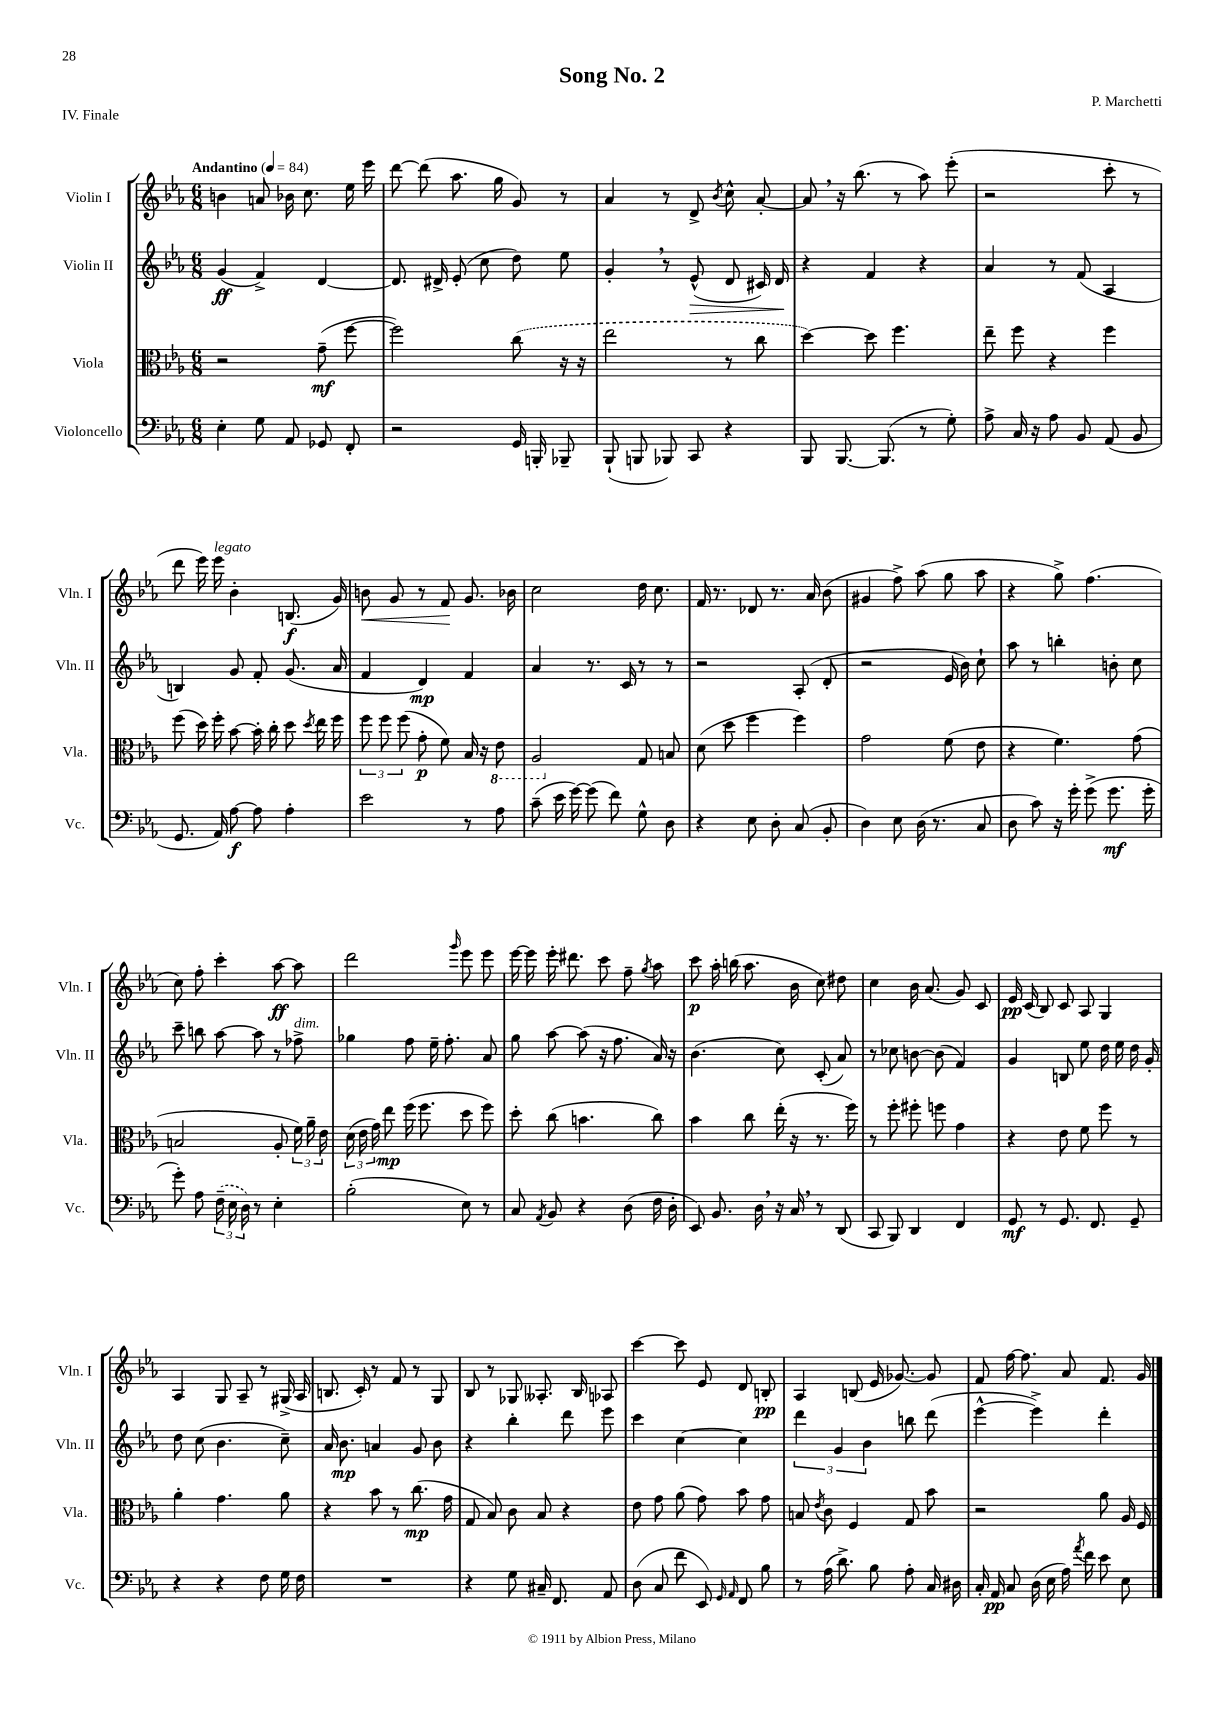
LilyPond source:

\header { title = "Song No. 2" composer = "P. Marchetti" piece = "IV. Finale" }
<<
\new StaffGroup <<
\new Staff = "s0" \with { instrumentName = "Violin I" shortInstrumentName = "Vln. I" } {
    \clef treble \key ees \major \numericTimeSignature \time 6/8 \tempo "Andantino" 4 = 84
    \autoBeamOff b'4 a'8 bes'16 c''8. ees''16 ees'''16 |
    d'''8~ d'''8( aes''8. g''16 g'8) r8 |
    aes'4 r8 d'8-> \acciaccatura { bes'8 } c''8-^ aes'8~-. |
    aes'8 \breathe r16 bes''8.( r8 aes''8) ees'''8-.( |
    r2 c'''8-. r8 |
    d'''8 ees'''16) ees'''16^\markup { \italic "legato" } bes'4-. b8.\f( g'16) |
    b'8\< g'8 r8 f'8\! g'8. bes'16 |
    c''2 d''16 c''8. |
    f'16 r8. des'8 r8. aes'16 bes'8( |
    gis'4 f''8->) aes''8( g''8 aes''8 |
    r4 g''8->) f''4.( |
    c''8) f''8-. c'''4-. aes''8~\ff aes''8 |
    d'''2 \grace { g'''16 } ees'''8 ees'''8 |
    ees'''16~ ees'''16 ees'''16-. dis'''8. c'''8 f''8-- \acciaccatura { g''8 } aes''8 |
    c'''8\p aes''16-. b''16( aes''8. bes'16 c''8) dis''8 |
    c''4 bes'16 aes'8.( g'8) c'8 |
    ees'16\pp c'16( bes8) c'8 aes8 g4 |
    aes4 g8 aes8-- r8 gis16->( aes16 |
    b8. c'16-.) r8 f'8 r8 g8 |
    bes8 r8 ges8 aeses8.-. bes16 aes8 |
    c'''4~ c'''8 ees'8 d'8 b8-.\pp |
    aes4 b8( ees'16 ges'8.~) ges'8 |
    f'8 f''16~ f''8. aes'8 f'8. g'16 \bar "|." |
}
\new Staff = "s1" \with { instrumentName = "Violin II" shortInstrumentName = "Vln. II" } {
    \clef treble \key ees \major \numericTimeSignature \time 6/8
    \autoBeamOff g'4\ff( f'4->) d'4~ |
    d'8. dis'16-> ees'8-.( c''8 d''8) ees''8 |
    g'4-. \breathe r8 ees'8-^\>( d'8 cis'16) d'16\! |
    r4 f'4 r4 |
    aes'4 r8 f'8( aes4 |
    b4) g'8 f'8-. g'8.( aes'16 |
    f'4 d'4\mp) f'4 |
    aes'4 r8. c'16 r8 r8 |
    r2 aes8-.( d'8-. |
    r2 ees'16 bes'16) c''8-! |
    aes''8 r8 b''4-. b'8-. c''8 |
    c'''8-- b''8 aes''8~ aes''8 r8 fes''8->^\markup { \italic "dim." } |
    ges''4 f''8 ees''16-- f''8.-. aes'8 |
    g''8 aes''8~ aes''8( r16 f''8. aes'16) r16 |
    bes'4.( c''8) c'8-.( aes'8) |
    r8 ces''8 b'8~ b'8( f'4) |
    g'4 b8 ees''8 d''16 ees''16 d''16 g'16-. |
    d''8 c''8( bes'4. c''8--) |
    aes'16 bes'8.\mp a'4 g'8 bes'8 |
    r4 bes''4-. d'''8 ees'''8 |
    c'''4 c''4~ c''4 |
    \tuplet 3/2 { d'''4 g'4 bes'4 } b''8 d'''8( |
    ees'''4~-^ ees'''4->) d'''4-. \bar "|." |
}
\new Staff = "s2" \with { instrumentName = "Viola" shortInstrumentName = "Vla." } {
    \clef alto \key ees \major \numericTimeSignature \time 6/8
    \autoBeamOff r2 g'8--\mf( f''8~ |
    f''2) \once \slurDashed c''8( r16 r16 |
    ees''2 r8 c''8 |
    d''4~) d''8 f''4. |
    ees''8-- f''8 r4 f''4 |
    f''8( d''16) f''16-. bes'8~ bes'16-. c''16-. d''8 \acciaccatura { d''8 } ees''16 f''16 |
    \tuplet 3/2 { f''8 f''8 f''8( } g'8-.\p f'8) bes16 r16 \ottava #-1 ees8 |
    aes,2 \ottava #0 g8 b8 |
    d'8( d''8 f''4 f''4) |
    g'2 f'8( ees'8 |
    r4 f'4.) g'8( |
    b2 aes8-. \tuplet 3/2 { f'16) aes'16-- ees'16 } |
    \tuplet 3/2 { d'16( ees'16 g'16) } ees''8\mp f''16( f''8. d''8 f''8) |
    d''8-. c''8( b'4. c''8) |
    bes'4 c''8 ees''16-.( r16 r8. f''16) |
    r8 f''8-. fis''8-. f''8 g'4 |
    r4 ees'8 f'8 f''8 r8 |
    aes'4-. g'4. aes'8 |
    r4 bes'8 r8 c''8.\mp( g'16 |
    g8 bes8) c'8 bes8 r4 |
    ees'8 g'8 aes'8( g'8) bes'8 g'8 |
    b8 \acciaccatura { ees'8 } c'8 f4 g8 bes'8 |
    r2 aes'8 aes16 f16 \bar "|." |
}
\new Staff = "s3" \with { instrumentName = "Violoncello" shortInstrumentName = "Vc." } {
    \clef bass \key ees \major \numericTimeSignature \time 6/8
    \autoBeamOff ees4-. g8 aes,8 ges,8 f,8-. |
    r2 g,16 b,,16-. bes,,8-- |
    bes,,8-!( b,,8 bes,,8) c,8 r4 |
    bes,,8 bes,,8.~ bes,,8.( r8 g8-.) |
    aes8-> c16 r16 aes8 bes,8 aes,8( bes,8 |
    g,8. aes,16) aes8~\f aes8 aes4-. |
    ees'2 r8 aes8 |
    c'8--( ees'16 g'16~) g'8( f'8) g8-^ d8 |
    r4 ees8 d8-. c8( bes,8-. |
    d4) ees8 d16( r8. c8 |
    d8 c'8) r16 g'16-. g'8->( g'8.\mf g'16-. |
    g'8-.) aes8 \tuplet 3/2 { \once \slurDashed f16--( ees16 d16) } r8 ees4-. |
    bes2-.( ees8) r8 |
    c8 \acciaccatura { aes,8 } bes,8 r4 d8( f16 d16-. |
    ees,8) bes,8. d16 \breathe r16 c16 \breathe r8 d,8( |
    c,8 bes,,8) d,4 f,4 |
    g,8\mf r8 g,8. f,8. g,8-- |
    r4 r4 f8 g16 f16 |
    R2. |
    r4 g8 cis16-- f,8. aes,8 |
    d8( c8 f'8 ees,8) \grace { g,16 aes,16 } f,8 bes8 |
    r8 aes16( d'8.->) bes8 aes8-. c16 dis16 |
    c16-. aes,16\pp c8 d16( ees16 aes16) \acciaccatura { aes'8 } f'16 ees'8 ees8 \bar "|." |
}
>>
>>
\layout { \context { \Score \remove "Bar_number_engraver" } }
